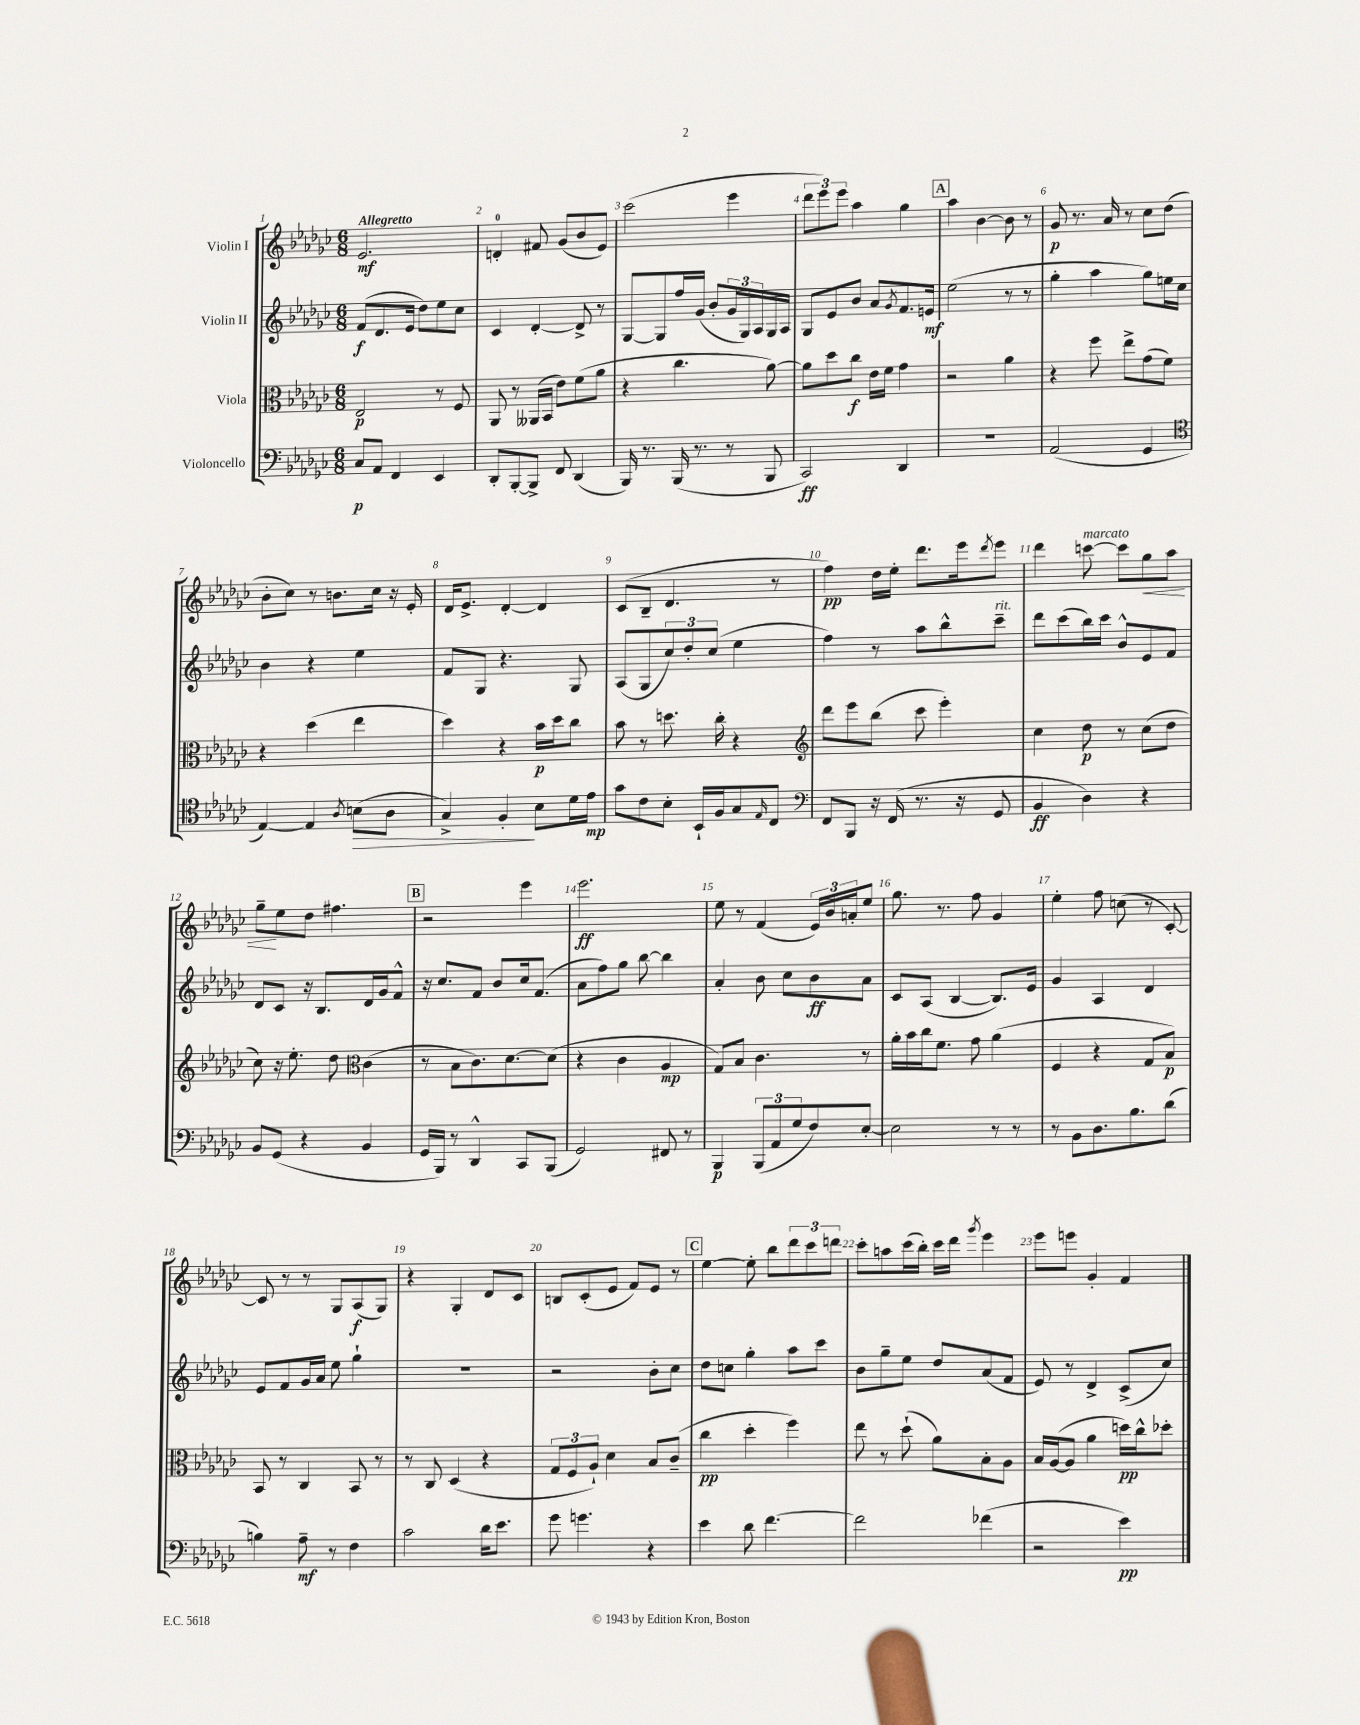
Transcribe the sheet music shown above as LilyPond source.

<<
\new StaffGroup <<
\new Staff = "s0" \with { instrumentName = "Violin I" } {
    \clef treble \key ges \major \numericTimeSignature \time 6/8 \tempo "Allegretto"
    ees'2.\mf |
    d'4-0-. fis'8 ges'8( bes'8 ees'8) |
    ces'''2( ees'''4 |
    \tuplet 3/2 { des'''8 ees'''8) ees'''8 } aes''4 ges''4 |
    \mark \markup { \box "A" } aes''4 bes'4~ bes'8 r8 |
    ges'8\p r8. aes'16 r8 ces''8 des''8( |
    bes'8-. ces''8) r8 b'8. ces''16 r16 ees'16-. |
    des'16 ees'8.-> des'4~-. des'4 |
    ces'8( bes8-- des'4. r8 |
    f''4\pp) des''16 ees''16-. des'''8. ees'''16 \acciaccatura { des'''8 } ees'''8 |
    des'''4 c'''8~^\markup { \italic "marcato" } c'''8 ges''8\< aes''8 |
    ges''8--\! ees''8 des''8 fis''4. |
    \mark \markup { \box "B" } r2 ees'''4 |
    ees'''2.\ff |
    ees''8 r8 f'4( \tuplet 3/2 { ees'16) bes'16 a'16-. } ees''8 |
    ges''8. r8. f''8 ges'4 |
    ees''4-. f''8 c''8( r8 ces'8~-.) |
    ces'8 r8 r8 ges8 aes8\f( ges8) |
    r4 ges4-. des'8 ces'8 |
    b8 ces'8-.( ees'8 f'8) ees'8 r8 |
    \mark \markup { \box "C" } ees''4~ ees''8-. bes''8 \tuplet 3/2 { des'''8 ces'''8 d'''8 } |
    ces'''8-. a''8 ces'''16( bes''16-.) ces'''16 des'''16 \acciaccatura { ges'''8 } ees'''4 |
    ees'''8 e'''8 ges'4-. f'4 \bar "|." |
}
\new Staff = "s1" \with { instrumentName = "Violin II" } {
    \clef treble \key ges \major \numericTimeSignature \time 6/8
    f'8\f( des'8. ees'16 des''8) ees''8 ces''8 |
    ces'4 des'4~-. des'8-> r8 |
    ges8~ ges8 f''16 ges'16( bes'8-. \tuplet 3/2 { ges'16 ges16) aes16 } ges16 aes16 |
    ges8 ees'8 bes'8 aes'8 \acciaccatura { ges'8 } f'8. e'16\mf |
    \mark \markup { \box "A" } ees''2( r8 r8 |
    ges''4-. aes''4 ges''8) e''16 ces''16 |
    bes'4 r4 ees''4 |
    f'8 ges8 r4. ges8 |
    aes8( ges8 \tuplet 3/2 { ces''8) des''8-. ces''8( } ees''4 |
    f''4) r8 aes''8 bes''8-^ ces'''8--^\markup { \italic "rit." } |
    des'''8 ces'''8( bes''16) ces'''16 bes'8-^ ees'8 f'8 |
    des'8 ces'8 r16 bes8. des'16 ges'16 f'8-^ |
    \mark \markup { \box "B" } r16 ces''8. f'8 bes'8 ces''16 f'8.( |
    aes'8 f''8) ges''8 bes''8~ bes''4 |
    aes'4-. bes'8 ces''8 bes'8\ff aes'8 |
    ces'8 aes8( bes4~ bes8.) ees'16 |
    ges'4 aes4 des'4 |
    ees'8 f'8 ges'16 aes'16 ees''8 ges''4-! |
    R2. |
    r2 bes'8-. ces''8 |
    \mark \markup { \box "C" } des''8 c''8 ges''4-. aes''8 ces'''8 |
    bes'8 ges''8-- ees''8 des''8 aes'8( f'8 |
    ees'8) r8 des'4-> ces'8->( ces''8) \bar "|." |
}
\new Staff = "s2" \with { instrumentName = "Viola" } {
    \clef alto \key ges \major \numericTimeSignature \time 6/8
    ees2\p r8 f8 |
    aes,8 r8 aeses,16( bes,16 ees'8) f'8( aes'8 |
    r4 ces''4. aes'8~) |
    aes'8 des''8 ces''8\f ees'16 f'16 ges'4 |
    \mark \markup { \box "A" } r2 aes'4 |
    r4 f''8 ees''8-> ges'8( f'8) |
    r4 des''4( ees''4 |
    des''4) r4 bes'16\p des''16 ces''8 |
    bes'8 r8 d''8. ces''16-. r4 |
    \clef treble des'''8 ees'''8 bes''8( ces'''8 ees'''4-.) |
    ces''4 des''8\p r8 ces''8( des''8 |
    ces''8) r16 ees''8.-. des''8 \clef alto ces'4( |
    \mark \markup { \box "B" } r8 bes8 ces'8.) des'8.~ des'8( |
    r4 ces'4 aes4\mp |
    ges8) bes8 ces'4. r8 |
    aes'16-. bes'16 ces''16 f'8. ges'8 aes'4( |
    f4 r4 ges8 bes8\p) |
    bes,8 r8 ces4 bes,8 r8 |
    r8 ces8 des4( r4 |
    \tuplet 3/2 { ges8 f8 aes8-!) } des'4 bes8 ces'8--( |
    \mark \markup { \box "C" } ces''4\pp des''4-. f''4) |
    ees''8 r8 des''8-!( aes'8) bes8-. aes8 |
    bes16 aes16~( aes8 aes'4 d''16\pp) ces''16-^ des''8-. \bar "|." |
}
\new Staff = "s3" \with { instrumentName = "Violoncello" } {
    \clef bass \key ges \major \numericTimeSignature \time 6/8
    ces8\p aes,8 f,4 ees,4 |
    des,8-. bes,,8~-. bes,,8-> f,8 des,4( |
    bes,,16) r8. bes,,16( r8. r8 bes,,8 |
    ces,2\ff) des,4 |
    \mark \markup { \box "A" } R2. |
    aes,2( ges,4 |
    \clef tenor ees4~) ees4 \acciaccatura { aes8 } b8\>( aes8 |
    ges4->) f4-.\! bes8 des'16 ees'16\mp |
    ges'8 ces'8 bes8-. bes,16-! f16 ges8 \grace { ees16 } ces8 |
    \clef bass f,8 bes,,8 r16 f,16( r8. r16 ges,8 |
    bes,4\ff des4) r4 |
    bes,8 ges,8( r4 bes,4 |
    \mark \markup { \box "B" } ges,16 bes,,16) r8 des,4-^ ces,8 bes,,8( |
    ges,2) fis,8 r8 |
    bes,,4\p \tuplet 3/2 { bes,,8( aes,8 ges8 } f8) ees8~-. |
    ees2 r8 r8 |
    r8 bes,8 des8. bes8. des'8( |
    b4) aes8--\mf r8 f4 |
    ces'2 des'16 ees'8. |
    ges'8 g'4. r4 |
    \mark \markup { \box "C" } ees'4 des'8 f'4.~ |
    f'2 fes'4( |
    r2 ees'4\pp) \bar "|." |
}
>>
>>
\layout { \context { \Score \override BarNumber.break-visibility = ##(#f #t #t) barNumberVisibility = #all-bar-numbers-visible } }
